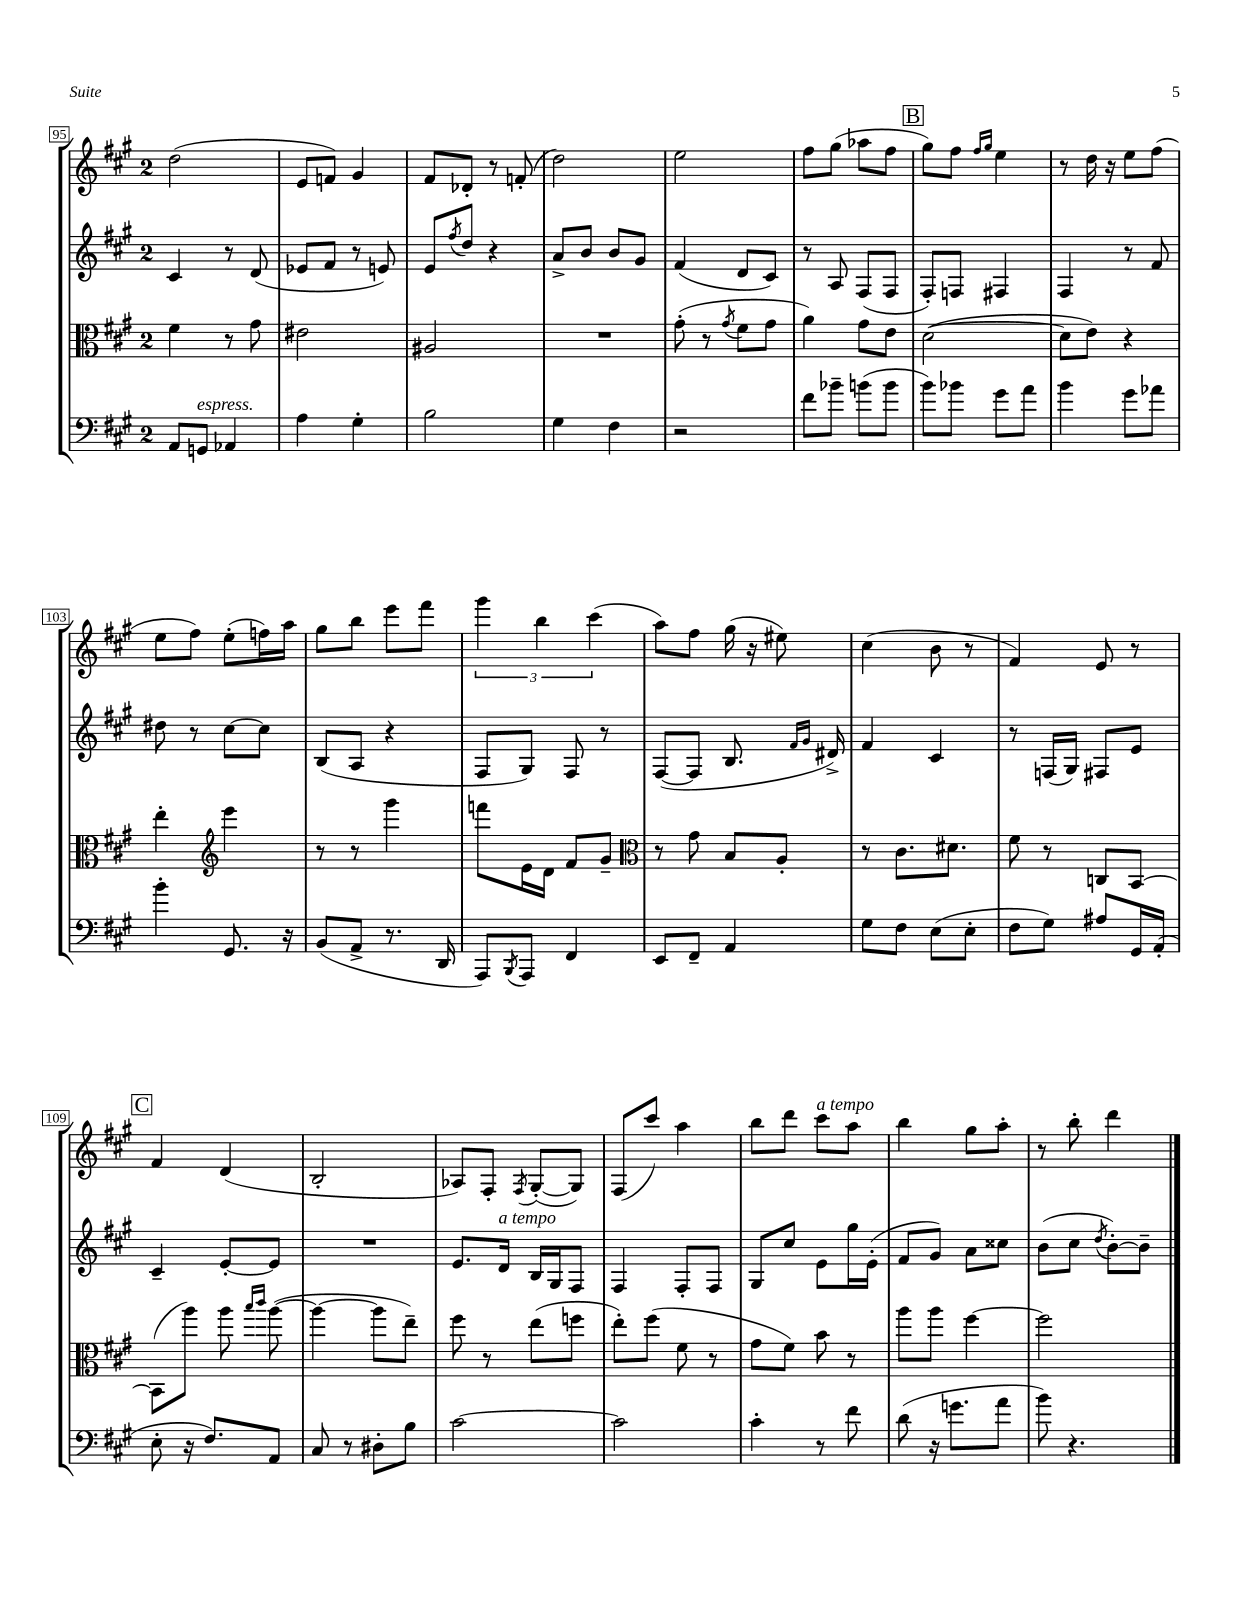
<<
\new StaffGroup <<
\new Staff = "s0" {
    \clef treble \key a \major \once \override Staff.TimeSignature.style = #'single-digit \time 2/4
    d''2( |
    e'8 f'8) gis'4 |
    fis'8 des'8-. r8 f'8-.( |
    d''2) |
    e''2 |
    fis''8 gis''8( aes''8 fis''8 |
    \mark \markup { \box "B" } gis''8) fis''8 \grace { fis''16 gis''16 } e''4 |
    r8 d''16 r16 e''8 fis''8( |
    e''8 fis''8) e''8-.( f''16) a''16 |
    gis''8 b''8 e'''8 fis'''8 |
    \tuplet 3/2 { gis'''4 b''4 cis'''4( } |
    a''8) fis''8 gis''16( r16 eis''8) |
    cis''4( b'8 r8 |
    fis'4) e'8 r8 |
    \mark \markup { \box "C" } fis'4 d'4( |
    b2-. |
    aes8) fis8-. \acciaccatura { fis8 } gis8~-.( gis8) |
    fis8( cis'''8) a''4 |
    b''8 d'''8 cis'''8^\markup { \italic "a tempo" } a''8 |
    b''4 gis''8 a''8-. |
    r8 b''8-. d'''4 \bar "|." |
}
\new Staff = "s1" {
    \clef treble \key a \major \once \override Staff.TimeSignature.style = #'single-digit \time 2/4
    cis'4 r8 d'8( |
    ees'8 fis'8 r8 e'8) |
    e'8 \acciaccatura { fis''8 } d''8 r4 |
    a'8-> b'8 b'8 gis'8 |
    fis'4( d'8 cis'8) |
    r8 a8 fis8( fis8 |
    \mark \markup { \box "B" } fis8-.) f8 fis4 |
    fis4 r8 fis'8 |
    dis''8 r8 cis''8~ cis''8 |
    b8( a8 r4 |
    fis8 gis8) fis8 r8 |
    fis8~( fis8 b8. \grace { fis'16 gis'16 } dis'16->) |
    fis'4 cis'4 |
    r8 f16( gis16) fis8 e'8 |
    \mark \markup { \box "C" } cis'4-- e'8~-. e'8 |
    R2 |
    e'8. d'16^\markup { \italic "a tempo" } b16 gis16 fis8 |
    fis4 fis8-. fis8 |
    gis8 cis''8 e'8 gis''16 e'16-.( |
    fis'8 gis'8) a'8 cisis''8 |
    b'8( cis''8 \acciaccatura { d''8 } b'8~-.) b'8-- \bar "|." |
}
\new Staff = "s2" {
    \clef alto \key a \major \once \override Staff.TimeSignature.style = #'single-digit \time 2/4
    fis'4 r8 gis'8 |
    eis'2 |
    ais2 |
    R2 |
    gis'8-.( r8 \acciaccatura { gis'8 } fis'8 gis'8 |
    a'4) gis'8 e'8 |
    \mark \markup { \box "B" } d'2~( |
    d'8 e'8) r4 |
    e''4-. \clef treble e'''4 |
    r8 r8 gis'''4 |
    f'''8 e'16 d'16 fis'8 gis'8-- |
    \clef alto r8 gis'8 b8 a8-. |
    r8 cis'8. dis'8. |
    fis'8 r8 c8 b,8~ |
    \mark \markup { \box "C" } b,8( a''8) a''8 \grace { b''16 cis'''16 } a''8~( |
    a''4~ a''8 e''8--) |
    fis''8 r8 e''8( f''8 |
    e''8-.) fis''8( fis'8 r8 |
    gis'8 fis'8) b'8 r8 |
    a''8 a''8 fis''4~ |
    fis''2 \bar "|." |
}
\new Staff = "s3" {
    \clef bass \key a \major \once \override Staff.TimeSignature.style = #'single-digit \time 2/4
    a,8 g,8^\markup { \italic "espress." } aes,4 |
    a4 gis4-. |
    b2 |
    gis4 fis4 |
    r2 |
    fis'8 bes'8-- b'8( b'8 |
    \mark \markup { \box "B" } b'8) bes'8 gis'8 a'8 |
    b'4 gis'8 aes'8 |
    b'4-. gis,8. r16 |
    b,8( a,8-> r8. d,16 |
    a,,8) \acciaccatura { b,,8 } a,,8 fis,4 |
    e,8 fis,8-- a,4 |
    gis8 fis8 e8( e8-. |
    fis8 gis8) ais8 gis,16 a,16-.( |
    \mark \markup { \box "C" } e8-. r16 fis8.) a,8 |
    cis8 r8 dis8-. b8 |
    cis'2~ |
    cis'2 |
    cis'4-. r8 fis'8 |
    d'8( r16 g'8. a'8 |
    b'8) r4. \bar "|." |
}
>>
>>
\layout { \context { \Score currentBarNumber = #95 \override BarNumber.stencil = #(make-stencil-boxer 0.1 0.3 ly:text-interface::print) } }
